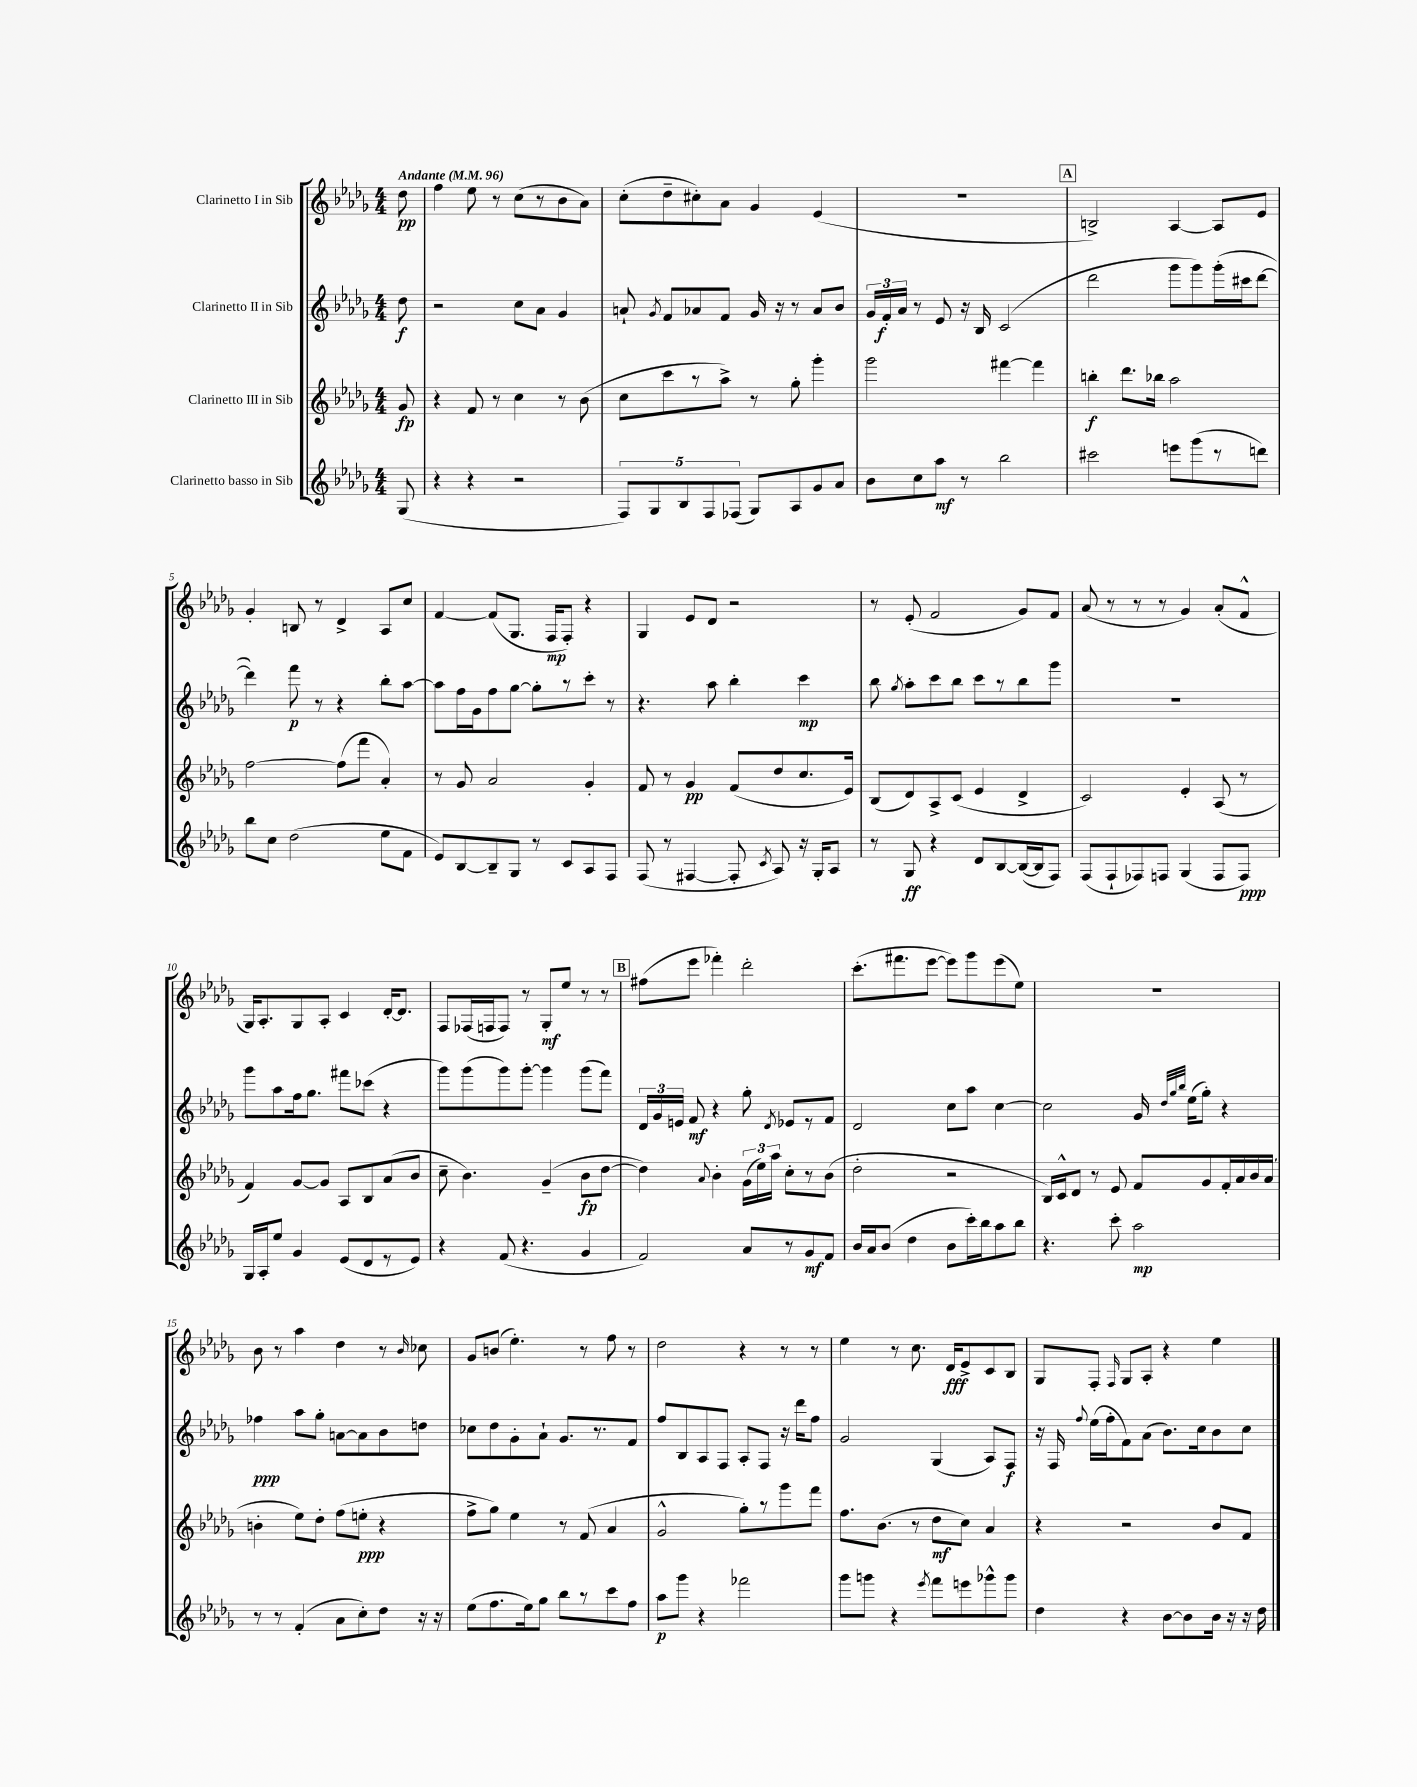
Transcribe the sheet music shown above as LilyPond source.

<<
\new StaffGroup <<
\new Staff = "s0" \with { instrumentName = "Clarinetto I in Sib" } {
    \clef treble \key des \major \numericTimeSignature \time 4/4 \partial 8 \tempo "Andante" 4 = 96
    \autoBeamOff des''8\pp |
    f''4 ees''8 r8 c''8[( r8 bes'8 aes'8]) |
    c''8[-.( des''8-- cis''8-.) aes'8] ges'4 ees'4( |
    R1 |
    \mark \markup { \box "A" } b2->) aes4~ aes8[ ees'8] |
    ges'4-. b8 r8 des'4-> aes8[ c''8] |
    f'4~ f'8[( ges8.] f16[\mp f8]-.) r4 |
    ges4 ees'8[ des'8] r2 |
    r8 ees'8-.( f'2 ges'8[) f'8] |
    aes'8( r8 r8 r8 ges'4) aes'8[-.( f'8]-^ |
    ges16[) aes8.-. ges8 aes8]-. c'4 des'16[~-. des'8.] |
    f8[ fes16( f16 f8]) r8 ges8[-.\mf ees''8] r8 r8 |
    \mark \markup { \box "B" } fis''8[( ees'''8] fes'''4-.) des'''2-. |
    c'''8.[-.( fis'''8. ees'''8]~ ees'''8[) ges'''8 ees'''8( ees''8]) |
    R1 |
    bes'8 r8 aes''4 des''4 r8 \grace { bes'16 } ces''8 |
    ges'8[ b'8]( ees''4.-.) r8 f''8 r8 |
    des''2 r4 r8 r8 |
    ees''4 r8 c''8. des'16[\fff ees'8-> c'8 bes8] |
    ges8[ f8]-. \grace { f16 } ges8[ aes8]-. r4 ees''4 \bar "|." |
}
\new Staff = "s1" \with { instrumentName = "Clarinetto II in Sib" } {
    \clef treble \key des \major \numericTimeSignature \time 4/4 \partial 8
    \autoBeamOff des''8\f |
    r2 c''8[ aes'8] ges'4 |
    a'8-! \acciaccatura { ges'8 } f'8[ aes'8 f'8] ges'16 r16 r8 aes'8[ bes'8] |
    \tuplet 3/2 { ges'16[ f'16-.\f aes'16] } r8 ees'8 r16 bes16 c'2( |
    \mark \markup { \box "A" } des'''2 ges'''8[ ges'''8) ges'''16-.( cis'''16 des'''8]~ |
    des'''4) f'''8\p r8 r4 bes''8[-. aes''8]~ |
    aes''8[ f''16 ges'16 f''8 ges''8]~ ges''8[-. r8 c'''8]-. r8 |
    r4. aes''8 bes''4-. c'''4\mp |
    bes''8 \acciaccatura { ges''8 } aes''8[-. c'''8 bes''8] c'''8[ r8 bes''8 ges'''8] |
    R1 |
    ges'''8[ aes''8 f''16 ges''8.] fis'''8[ ces'''8]( r4 |
    ges'''8[) ges'''8( ges'''8) ges'''8]~-. ges'''4 ges'''8[( f'''8]) |
    \mark \markup { \box "B" } \tuplet 3/2 { des'16[ ges'16 e'16] } f'8\mf r4 ges''8-. \acciaccatura { des'8 } ees'8[ r8 f'8] |
    des'2 c''8[ aes''8] c''4~ |
    c''2 ges'16 \grace { des''32[ ges''32 bes''32] } ees''16[( ges''8]-.) r4 |
    fes''4\ppp aes''8[ ges''8]-. a'8[~ a'8 bes'8 d''8] |
    ces''8[ des''8 ges'8-. aes'8]-! ges'8.[ r8. f'8] |
    f''8[ bes8 aes8 f8] aes8[-. f8] r16 des'''16[ f''8] |
    ges'2 ges4( aes8[) f8]\f |
    r16 f16 \appoggiatura { f''8 } ees''16[( f''16-. f'8) aes'8]( bes'8.[) c''16 bes'8 c''8] \bar "|." |
}
\new Staff = "s2" \with { instrumentName = "Clarinetto III in Sib" } {
    \clef treble \key des \major \numericTimeSignature \time 4/4 \partial 8
    \autoBeamOff ges'8\fp |
    r4 f'8 r8 c''4 r8 bes'8( |
    c''8[ c'''8 r8 aes''8]->) r8 ges''8-. ges'''4-. |
    ges'''2 fis'''4~ fis'''4 |
    \mark \markup { \box "A" } b''4-.\f des'''8.[ bes''16] aes''2 |
    f''2~ f''8[( f'''8] aes'4-.) |
    r8 ges'8 aes'2 ges'4-. |
    f'8 r8 ges'4\pp f'8[( des''8 c''8. ees'16]) |
    bes8[( des'8) aes8-> c'8]( ees'4 des'4-> |
    c'2) ees'4-. aes8( r8 |
    f'4) ges'8[~ ges'8] aes8[ bes8 aes'8( bes'8] |
    c''8-- bes'4.) ges'4--( bes'8[\fp des''8]~ |
    \mark \markup { \box "B" } des''4) \appoggiatura { aes'8 } bes'4-. \tuplet 3/2 { ges'16[( ees''16) aes''16] } c''8[-. r8 bes'8]( |
    des''2-. r2 |
    bes16[) c'16-^ des'8] r8 ees'8 f'8[ ges'8 f'16-. aes'16 bes'16 aes'16]( |
    b'4-. ees''8[) des''8]-. f''8[( e''8]-.\ppp r4 |
    f''8[-> ges''8]) ees''4 r8 f'8( aes'4 |
    ges'2-^ ges''8[-.) r8 ges'''8 f'''8] |
    f''8.[ bes'8.]( r8 des''8[\mf c''8]) aes'4 |
    r4 r2 bes'8[ f'8] \bar "|." |
}
\new Staff = "s3" \with { instrumentName = "Clarinetto basso in Sib" } {
    \clef treble \key des \major \numericTimeSignature \time 4/4 \partial 8
    \autoBeamOff ges8( |
    r4 r4 r2 |
    \tuplet 5/4 { f8[) ges8 bes8 f8 fes8]( } ges8[) aes8 ges'8 aes'8] |
    bes'8[ c''8 aes''8]\mf r8 bes''2 |
    \mark \markup { \box "A" } cis'''2 e'''8[ ges'''8( r8 d'''8]) |
    bes''8[ c''8] des''2( ees''8[ f'8] |
    ees'8[) bes8~ bes8-- ges8] r8 c'8[ aes8 f8] |
    f8( r8 fis4~ fis8-. \acciaccatura { c'8 } aes8) r16 ges16[-. aes8] |
    r8 ges8\ff r4 des'8[ bes8~ bes16~( bes16 f8]) |
    f8[( f8-! fes8) f8] ges4( f8[ f8]\ppp) |
    ges16[ aes16-. ees''8] ges'4 ees'8[( des'8 r8 ees'8]) |
    r4 f'8( r4. ges'4 |
    \mark \markup { \box "B" } f'2) aes'8[ r8 ges'8\mf f'8] |
    bes'16[ aes'16 bes'8]( des''4 bes'8[ c'''16-.) bes''16 aes''8 bes''8] |
    r4. c'''8-. aes''2\mp |
    r8 r8 f'4-.( aes'8[ c''8-.) des''8] r16 r16 |
    ees''8[( f''8. ees''16) ges''8] bes''8[ r8 c'''8 f''8] |
    aes''8[\p ges'''8] r4 fes'''2 |
    ges'''8[ g'''8] r4 \acciaccatura { ees'''8 } f'''8[ e'''8 ges'''8-^ ges'''8] |
    des''4 r4 bes'8[~ bes'8 bes'16] r16 r16 des''16 \bar "|." |
}
>>
>>
